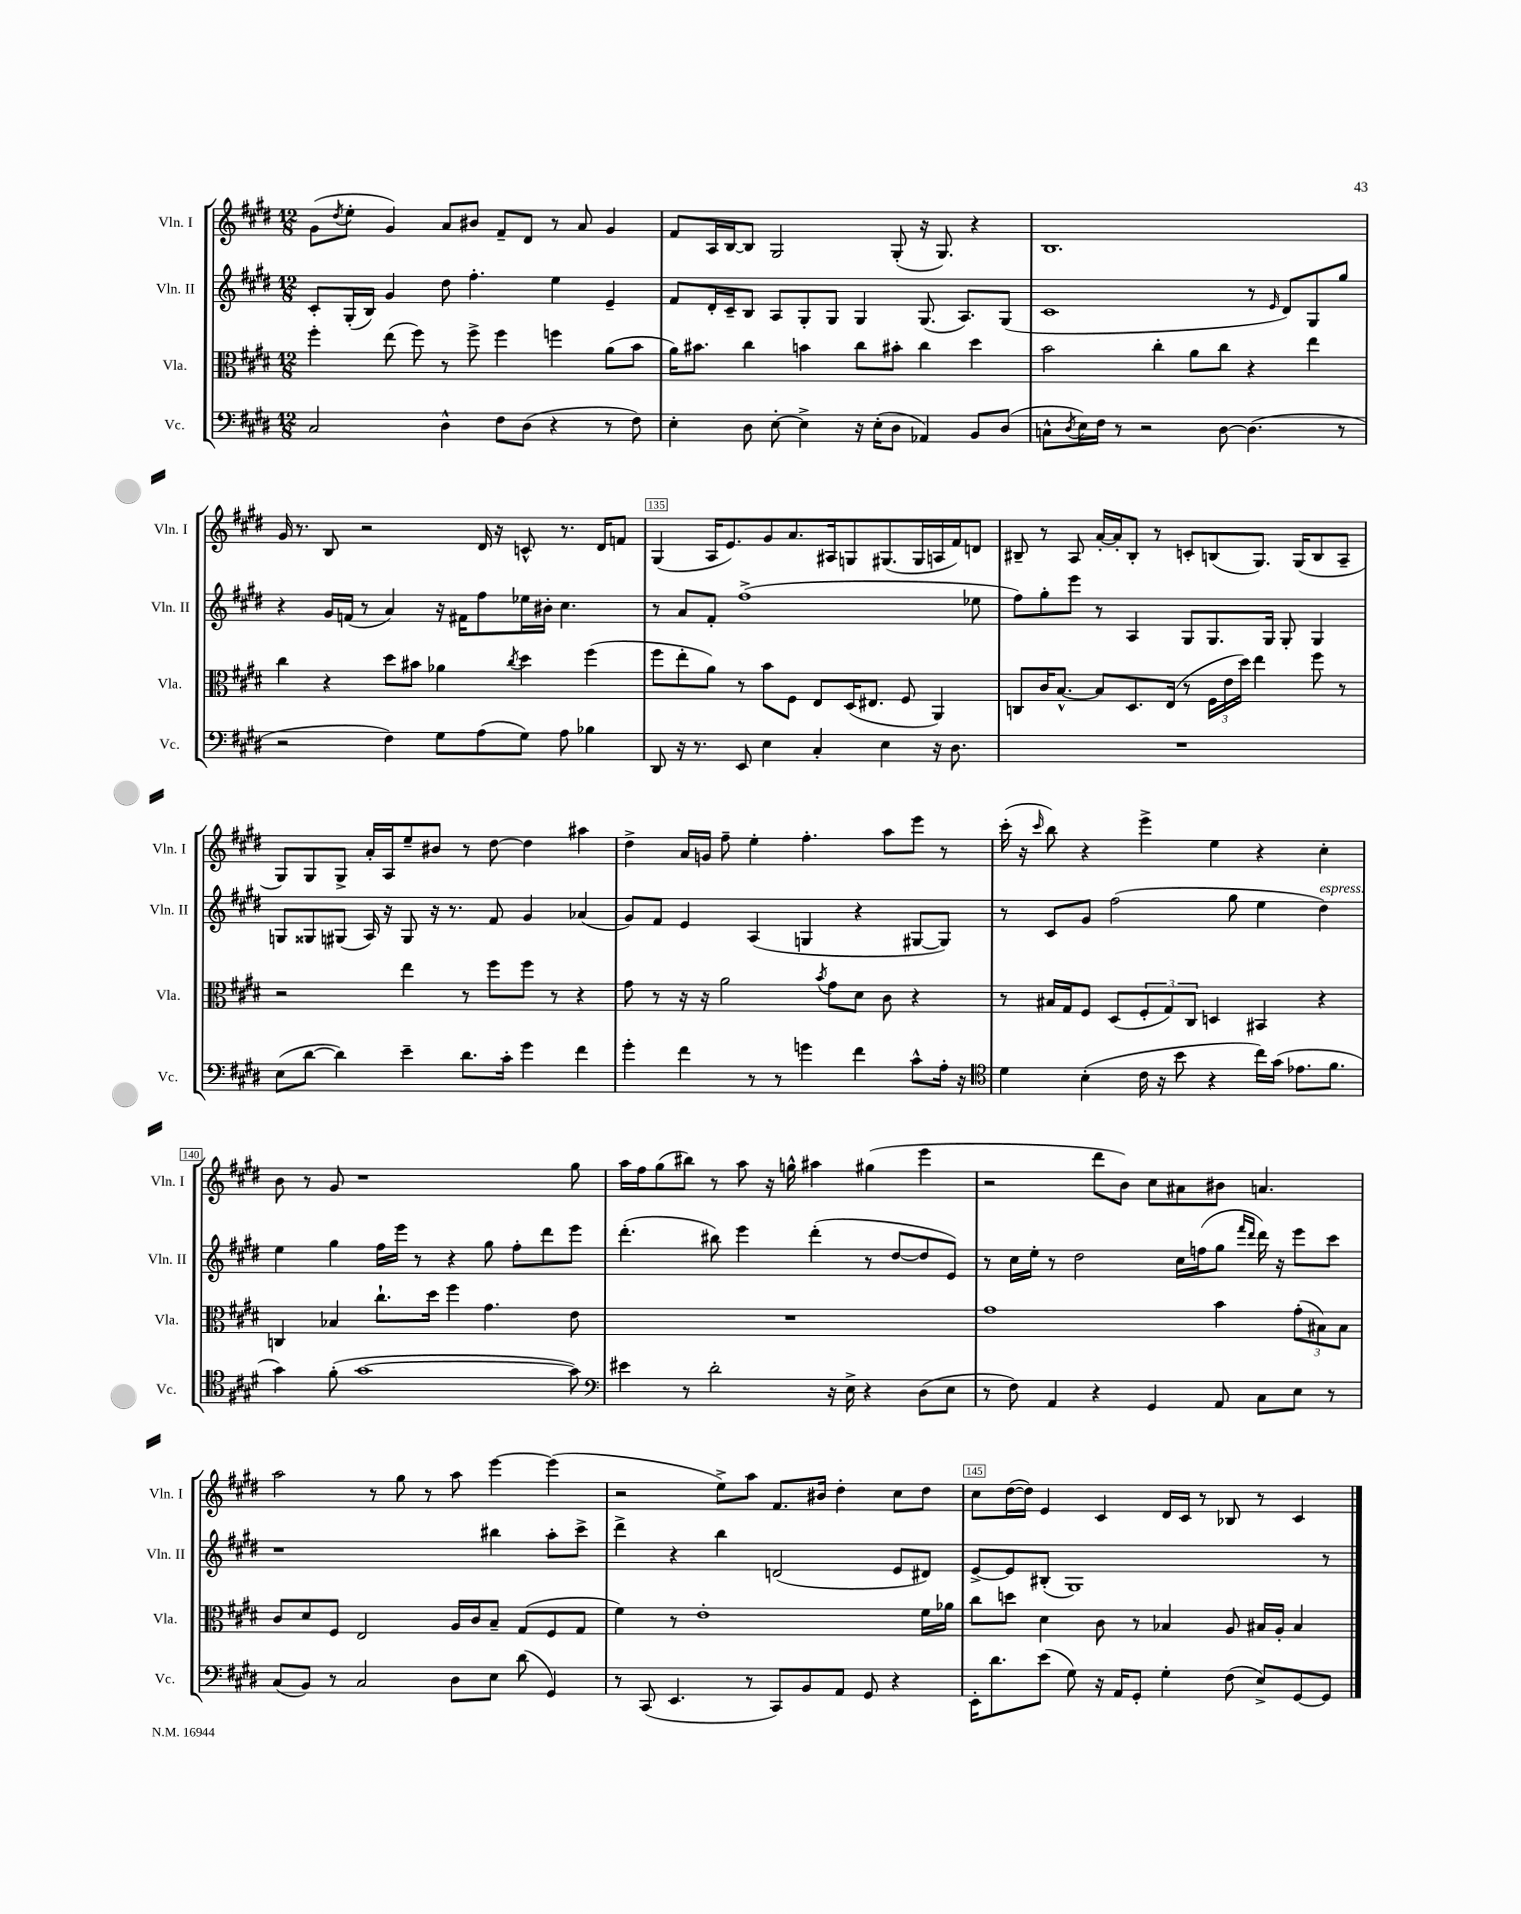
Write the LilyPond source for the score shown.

<<
\new StaffGroup <<
\new Staff = "s0" \with { instrumentName = "Vln. I" shortInstrumentName = "Vln. I" } {
    \clef treble \key e \major \numericTimeSignature \time 12/8
    gis'8( \acciaccatura { dis''8 } e''8-. gis'4) a'8 bis'8 fis'8-- dis'8 r8 a'8 gis'4 |
    fis'8 a16 b16~ b8 gis2 gis8-.( r16 gis8.) r4 |
    b1. |
    gis'16 r8. b8 r2 dis'16 r16 c'8-^ r8. dis'16 f'8 |
    gis4( a16 e'8.) gis'8 a'8. ais16 g8 gis8.( gis16 a16 fis'16) d'8 |
    bis8-- r8 a8 a'16~-. a'16-. bis8-. r8 c'8-. b8( gis8.) gis16( b8 a8-- |
    gis8) gis8 gis8-> a'16-. a16 e''8-- bis'8 r8 dis''8~ dis''4 ais''4 |
    dis''4-> a'16 g'16 fis''8-- e''4-. fis''4.-. a''8 e'''8 r8 |
    cis'''16-.( r16 \grace { cis'''16 } b''8) r4 e'''4-> e''4 r4 cis''4-. |
    b'8 r8 gis'8 r1 gis''8 |
    a''16 fis''16 gis''8( bis''8) r8 a''8 r16 g''16-^ ais''4 gis''4( e'''4 |
    r2 dis'''8 b'8) cis''8 ais'8 bis'8 a'4. |
    a''2 r8 gis''8 r8 a''8 e'''4~ e'''4( |
    r2 e''8->) a''8 fis'8. bis'16 dis''4-. cis''8 dis''8 |
    cis''8 dis''16~( dis''16) e'4 cis'4 dis'16 cis'16 r8 bes8 r8 cis'4 \bar "|." |
}
\new Staff = "s1" \with { instrumentName = "Vln. II" shortInstrumentName = "Vln. II" } {
    \clef treble \key e \major \numericTimeSignature \time 12/8
    cis'8-. gis16-.( b16) gis'4 dis''8 fis''4.-. e''4 e'4-- |
    fis'8 dis'16-. cis'16-- b8 a8 gis8-. gis8 gis4 gis8.( a8.) gis8( |
    cis'1 r8 \grace { e'16 } dis'8) gis8 gis''8 |
    r4 gis'16 f'16( r8 a'4) r16 fis'16 fis''8 ees''16 bis'16-. cis''4. |
    r8 a'8 fis'8-. fis''1->( ees''8 |
    fis''8) gis''8-. e'''8 r8 a4 gis8 gis8. gis16 gis8-. gis4 |
    g8 gisis8 gis8( a16) r16 gis8 r16 r8. fis'8 gis'4 aes'4( |
    gis'8) fis'8 e'4 a4( g4 r4 gis8~ gis8) |
    r8 cis'8 gis'8 fis''2( gis''8 e''4 dis''4^\markup { \italic "espress." }) |
    e''4 gis''4 fis''16 e'''16 r8 r4 gis''8 fis''8-. dis'''8 e'''8 |
    dis'''4.-.( bis''8) e'''4 dis'''4-.( r8 dis''8~ dis''8 e'8) |
    r8 cis''16 e''16-. r8 dis''2 cis''16 f''16( gis''8 \grace { fis'''16 dis'''16 } dis'''16) r16 e'''8 cis'''8 |
    r1 bis''4 a''8-. cis'''8-> |
    dis'''4-> r4 b''4 d'2( e'8 dis'8) |
    e'8~-> e'8 bis8-.( gis1) r8 \bar "|." |
}
\new Staff = "s2" \with { instrumentName = "Vla." shortInstrumentName = "Vla." } {
    \clef alto \key e \major \numericTimeSignature \time 12/8
    fis''4-. e''8( fis''8) r8 fis''8-> fis''4 f''4 a'8( b'8 |
    a'16) bis'8. cis''4 b'4 cis''8 bis'8-. cis''4 dis''4 |
    b'2 cis''4-. a'8 cis''8 r4 e''4 |
    cis''4 r4 dis''8 bis'8 aes'4 \acciaccatura { cis''8 } dis''4 fis''4( |
    fis''8 e''8-. a'8) r8 b'8 fis8 e8 dis16( eis8. fis8 a,4) |
    c8 cis'16 b8.~-^ b8 dis8. e16( r8 \tuplet 3/2 { fis16 e'16 dis''16) } e''4 fis''8 r8 |
    r2 e''4 r8 fis''8 fis''8 r8 r4 |
    gis'8 r8 r16 r16 a'2 \acciaccatura { b'8 } gis'8 dis'8 cis'8 r4 |
    r8 bis16 gis16 fis8 dis8( \tuplet 3/2 { fis8-. gis8) cis8 } d4 bis,4 r4 |
    c4 bes4 cis''8.-! dis''16 fis''4 gis'4. e'8 |
    R1. |
    gis'1 b'4 \tuplet 3/2 { gis'8-.( bis8) bis8 } |
    cis'8 dis'8 fis8 e2 a16 cis'16 b8-- gis8( fis8 gis8 |
    fis'4) r8 e'1-. fis'16 aes'16 |
    cis''8 d''8 dis'4 cis'8 r8 bes4 a8 bis16 a16-. bis4 \bar "|." |
}
\new Staff = "s3" \with { instrumentName = "Vc." shortInstrumentName = "Vc." } {
    \clef bass \key e \major \numericTimeSignature \time 12/8
    cis2 dis4-^ fis8 dis8( r4 r8 fis8) |
    e4-. dis8 e8~-. e4-> r16 e16-.( dis8 aes,4) b,8 dis8( |
    c8-^ \acciaccatura { dis8 } e16) fis16 r8 r2 dis8~ dis4.( r8 |
    r2 fis4) gis8 a8( gis8) a8 bes4 |
    dis,8 r16 r8. e,8 e4 cis4-. e4 r16 dis8. |
    R1. |
    e8( dis'8~ dis'4) e'4-- dis'8. cis'16-. gis'4 fis'4 |
    gis'4-. fis'4 r8 r8 g'4 fis'4 cis'8-^ a16-. r16 |
    \clef tenor dis'4 b4-.( cis'16 r16 b'8 r4 cis''16) gis'16( ees'8. fis'8. |
    gis'4) fis'8-.( gis'1~ gis'8) |
    \clef bass eis'4 r8 dis'2-. r16 e16-> r4 dis8( e8 |
    r8 fis8) a,4 r4 gis,4 a,8 cis8 e8 r8 |
    cis8( b,8) r8 cis2 dis8 e8 dis'8( gis,4) |
    r8 cis,8( e,4. r8 cis,8) b,8 a,8 gis,8 r4 |
    e,16-. dis'8. e'8( gis8) r16 a,16 gis,8-. gis4-. fis8( e8->) gis,8~ gis,8 \bar "|." |
}
>>
>>
\layout { \context { \Score currentBarNumber = #131 \override BarNumber.break-visibility = ##(#f #t #t) barNumberVisibility = #(every-nth-bar-number-visible 5) \override BarNumber.stencil = #(make-stencil-boxer 0.1 0.3 ly:text-interface::print) } }
